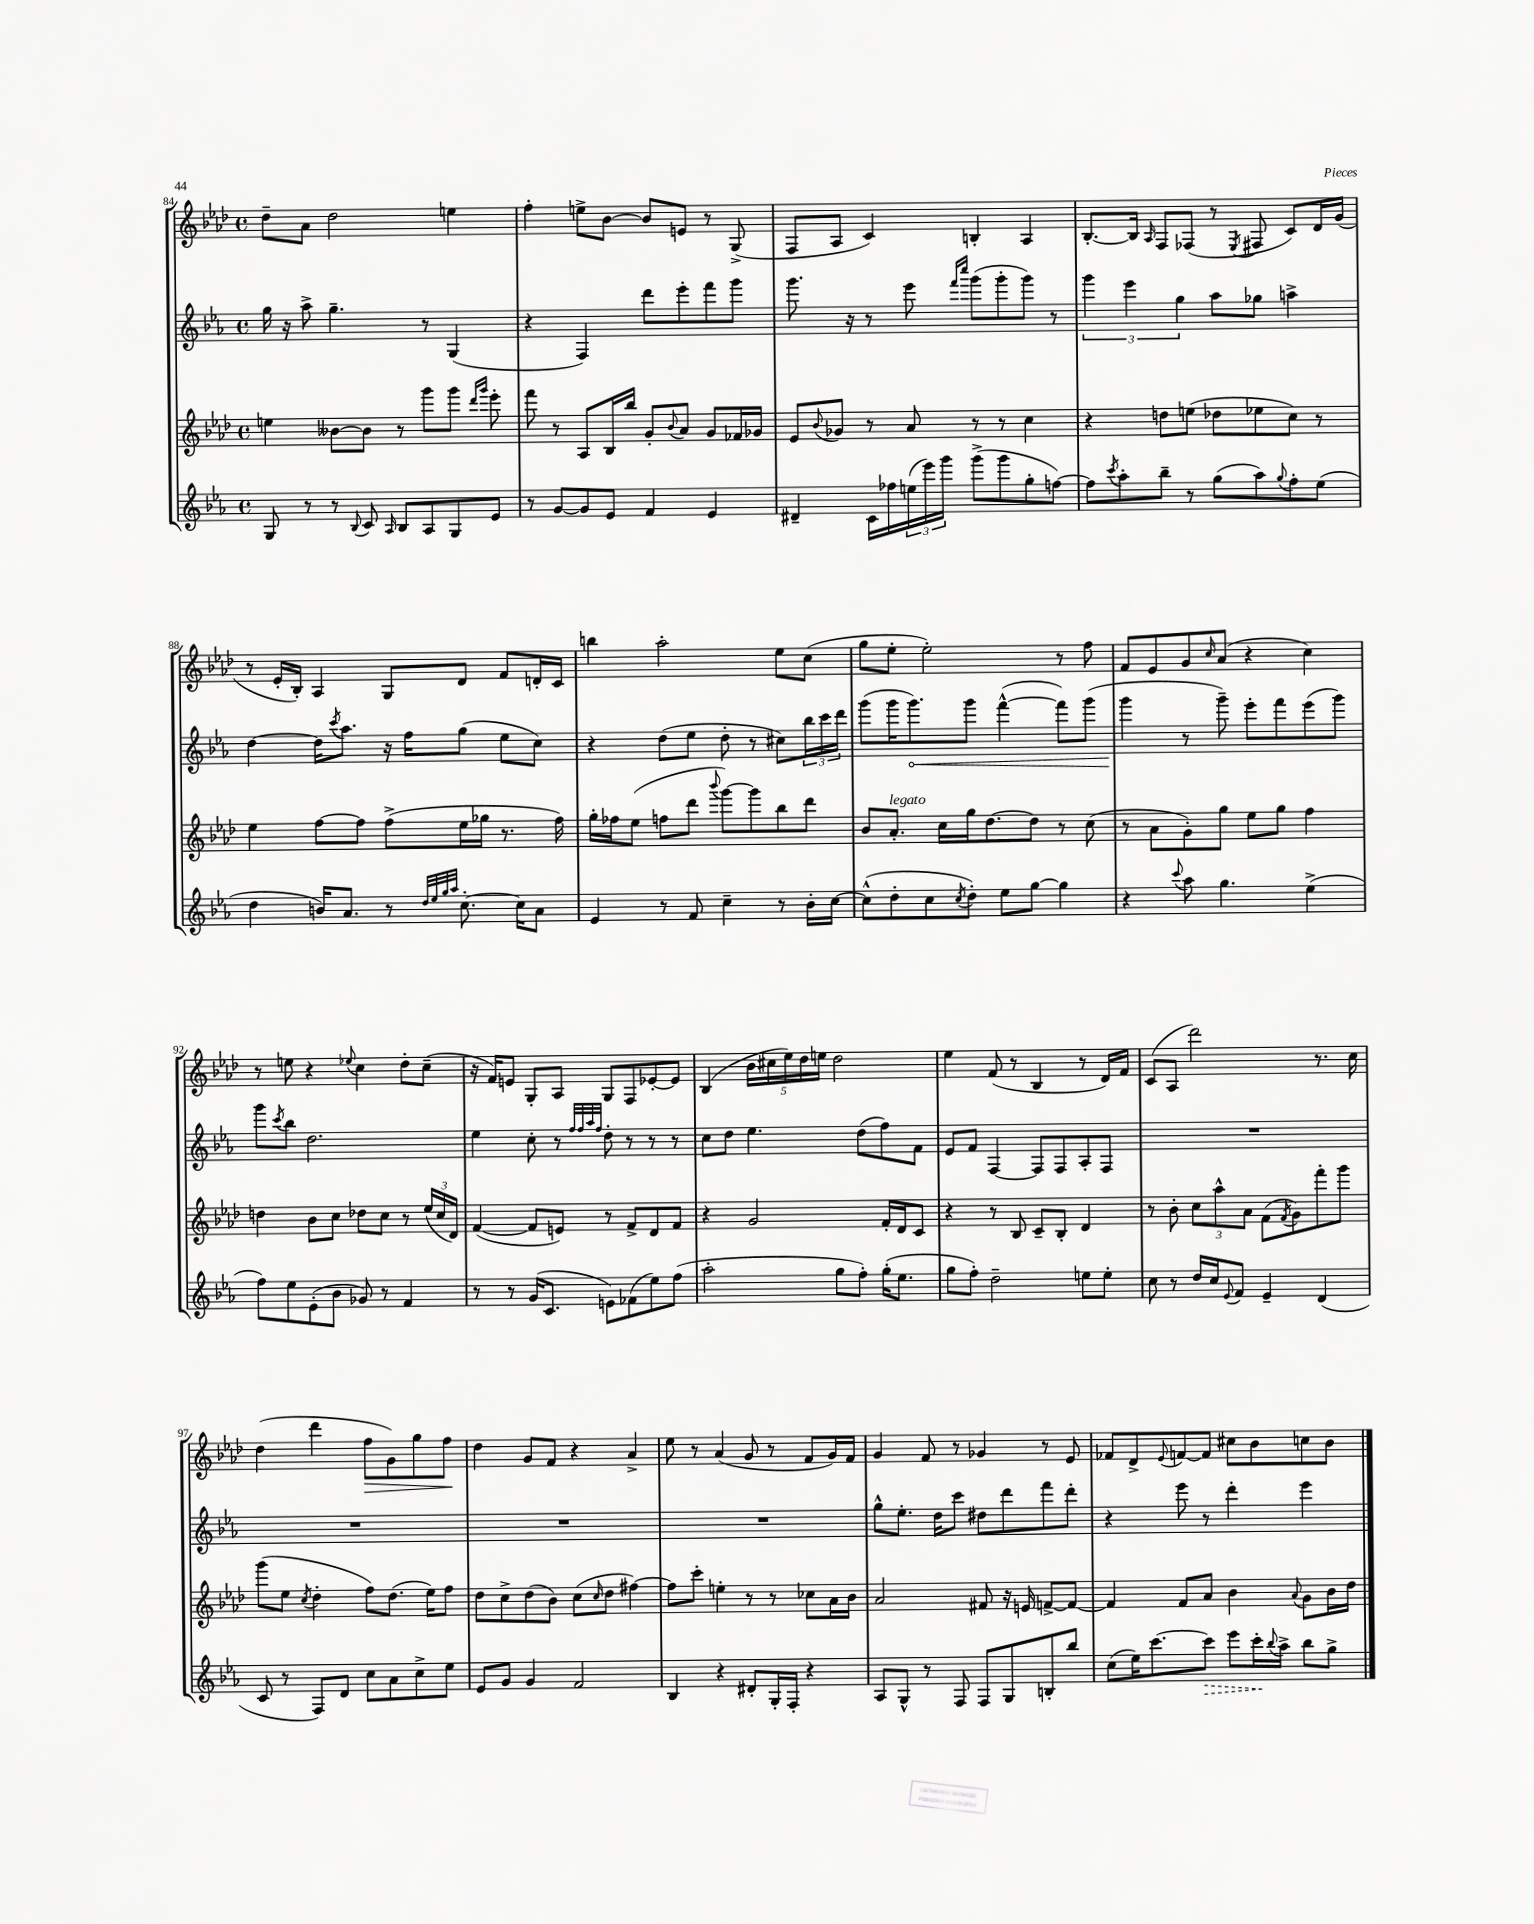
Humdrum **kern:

**kern	**kern	**kern	**kern
*staff4	*staff3	*staff2	*staff1
*clefG2	*clefG2	*clefG2	*clefG2
*k[b-e-a-]	*k[b-e-a-d-]	*k[b-e-a-]	*k[b-e-a-d-]
*M4/4	*M4/4	*M4/4	*M4/4
*met(c)	*met(c)	*met(c)	*met(c)
8G	4ee	16gg	8dd-~
.	.	16r	.
8r	.	8aa-^	8a-
8r	[8b--	4.gg~	2dd-
8qqB-	.	.	.
8c	8b--]	.	.
16qqA-	.	.	.
8B-	8r	.	.
8A-	8ggg	8r	.
8G	8ggg	(4G	4ee
.	16qqddd-	.	.
.	16qqggg	.	.
8e-	8eee-'	.	.
=	=	=	=
8r	8fff	4r	4ff'
[8g	8r	.	.
8g]	8A-	4F)	8ee^
8e-	16B-	.	[8b-
.	16bb-	.	.
4f	8g'	8ddd	8b-]
.	8qqb-	.	.
.	8a-	8eee-'	8e
4e-	8g	8fff	8r
.	16f-	8ggg	(8G^
.	16g-	.	.
=	=	=	=
4d#~	8e-	8.ggg	8F
.	8qqb-	.	.
.	8g-	.	8A-
.	.	16r	.
16c	8r	8r	4c)
16ff-	.	.	.
(24ee	8a-	8eee-	.
24eee-)	.	.	.
24ggg	.	.	.
.	.	16qqfff	.
.	.	16qqcccc	.
(8ggg^	8r	(8ggg	4B'
8ggg	8r	8ggg'	.
8gg'	4cc	8ggg)	4A-
[8ff)	.	8r	.
=	=	=	=
8ff]	4r	6ggg	[8.B-'
8qccc	.	.	.
8aa-'	.	.	.
.	.	6eee-	.
.	.	.	16B-]
.	.	.	16qqA-
8bb-~	8dd	.	8F
.	.	6gg	.
8r	(8ee	.	(8F-
(8gg	8dd-	8aa-	8r
.	.	.	8qE-
8aa-)	8ee-	8gg-	8F#
8qqgg	.	.	.
8ff'	8cc)	4aa^	8c)
(8ee-	8r	.	16d-
.	.	.	(16g
=	=	=	=
4dd	4ee-	[4dd	8r
.	.	.	16e-'
.	.	.	16B-')
16b)	[8ff	16dd]	4A-
.	.	8qccc	.
8.a-	.	8.aa-	.
.	8ff]	.	.
8r	(8ff^	16r	8G
.	.	16ff	.
32qqdd	.	.	.
32qqee-	.	.	.
32qqgg	.	.	.
32qqaa-	.	.	.
[8.cc'	16ee-	(8gg	8d-
.	16gg-	.	.
.	8.r	8ee-	8f
16cc]	.	.	.
8a-	.	8cc)	16d'
.	16ff)	.	16c
=	=	=	=
4e-	16gg'	4r	4bb
.	16ff-	.	.
.	(8ee-	.	.
8r	8ff	(8dd	2aa-'
8f	8ddd-	8ee-	.
.	8qqbbb-	.	.
4cc~	[8ggg)	8dd'	.
.	8ggg]	8r	.
8r	8bb-	8cc#)	8ee-
16b-'	8ddd-	24bb-	(8cc
.	.	24ccc	.
[16cc	.	.	.
.	.	24ddd	.
=	=	=	=
(8cc^^]	8b-	(8ggg	8gg
8dd'	8.a-'	16ggg	8ee-'
.	.	8.ggg)	.
8cc	.	.	2ee-')
.	16cc	.	.
8qcc	.	.	.
8dd')	16gg	8ggg	.
.	[8.dd-	.	.
8ee-	.	([4fff^^	.
[8gg	8dd-]	.	.
4gg]	8r	8fff])	8r
.	(8cc	(8ggg	8ff
=	=	=	=
4r	8r	4ggg	8f
.	8a-	.	8e-
8qqccc	.	.	.
8aa-	8g')	8r	8g
.	.	.	16qqcc
4.gg	8gg	8ggg~)	(8a-
.	8ee-	8eee-'	4r
.	8gg	8fff	.
(4ee-^	4ff	(8eee-	4cc)
.	.	8ggg)	.
=	=	=	=
8ff)	4dd	8ggg	8r
.	.	8qccc	.
8ee-	.	8bb-	8ee
(8e-'	8b-	2.dd	4r
8b-	8cc	.	.
.	.	.	8qqee-
8g-)	8dd-	.	4cc
8r	8cc	.	.
4f	8r	.	8dd-'
.	(24ee-	.	(8cc~
.	24cc	.	.
.	24d-)	.	.
=	=	=	=
8r	([4f	4ee-	16r
.	.	.	16f)
8r	.	.	8e
(16g	8f]	8cc'	8G'
8.c	.	.	.
.	8e)	8r	8A-
.	.	32qqff	.
.	.	32qqff	.
.	.	32qqaa-	.
.	.	32qqff	.
8e)	8r	8dd'	8G
(8f-	8f^	8r	8F
8ee-)	8d-	8r	[8e-'
(8ff	8f	8r	8e-]
=	=	=	=
2aa-'	4r	8cc	(4B-
.	.	8dd	.
.	2g	4.ee-	20b-
.	.	.	20cc#
.	.	.	20ee-)
.	.	.	20dd-
.	.	.	20ee
8gg	.	.	2dd-
8ff')	.	(8dd	.
(16gg'	16f'	8ff)	.
8.ee-	16d-	.	.
.	8c	8f	.
=	=	=	=
8gg	4r	8e-	4ee-
8ff')	.	8f	.
2dd~	8r	[4F	(8f
.	8B-	.	8r
.	8c~	8F]	4B-
.	8B-'	8F	.
8ee	4d-	8A-'	8r
8ee'	.	8F	16d-)
.	.	.	16f
=	=	=	=
8cc	8r	1r	(8c
8r	8b-'	.	8A-
16dd	12cc	.	2ddd-)
16cc	.	.	.
.	12aa-^^	.	.
8qqe-	.	.	.
8f	.	.	.
.	12a-	.	.
4e-~	(8f	.	.
.	8qf	.	.
.	8g)	.	.
(4d	8fff'	.	8.r
.	8ggg	.	.
.	.	.	16cc
=	=	=	=
8c	(8ggg	1r	(4dd-
8r	8ee-	.	.
.	8qcc	.	.
8F)	4dd-'	.	4ddd-
8d	.	.	.
8cc	8ff)	.	8ff
8a-	(8.dd-	.	8g)
8cc^	.	.	8gg
.	16ee-)	.	.
8ee-	8ff	.	8ff
=	=	=	=
8e-	8dd-	1r	4dd-
8g	8cc^	.	.
4g	(8dd-	.	8g
.	8b-)	.	8f
2f	(8cc	.	4r
.	16qqcc	.	.
.	8dd-	.	.
.	[4ff#)	.	4a-^
=	=	=	=
4B-	8ff#]	1r	8ee-
.	8ccc'	.	8r
4r	4ee'	.	(4a-
8d#'	8r	.	8g
16G'	8r	.	8r
16F'	.	.	.
4r	8cc-	.	8f
.	16a-	.	16g)
.	16b-	.	16f
=	=	=	=
8A-	2a-	8gg^^	4g
8G^^	.	8.ee-'	.
8r	.	.	8f
.	.	16dd	.
8F	.	8ccc	8r
8F	8f#	8dd#	4g-
8G	16r	8ddd	.
.	16e	.	.
8B'	[8f^	8fff	8r
8bb-	8f_	8ddd'	8e-
=	=	=	=
(8cc	4f]	4r	8f-
16ee-)	.	.	8d-^
[8.ccc	.	.	.
.	.	.	8qqe-
.	8f	8eee-	[8f
8ccc]	8a-	8r	8f]
8eee-	4b-	4ddd'	8cc#
16ccc'	.	.	8b-
8qqbb-	.	.	.
16aa-^	.	.	.
.	8qqa-	.	.
8bb-	8g	4eee-	8cc
8gg^	16b-	.	8b-
.	16dd-	.	.
==	==	==	==
*-	*-	*-	*-
